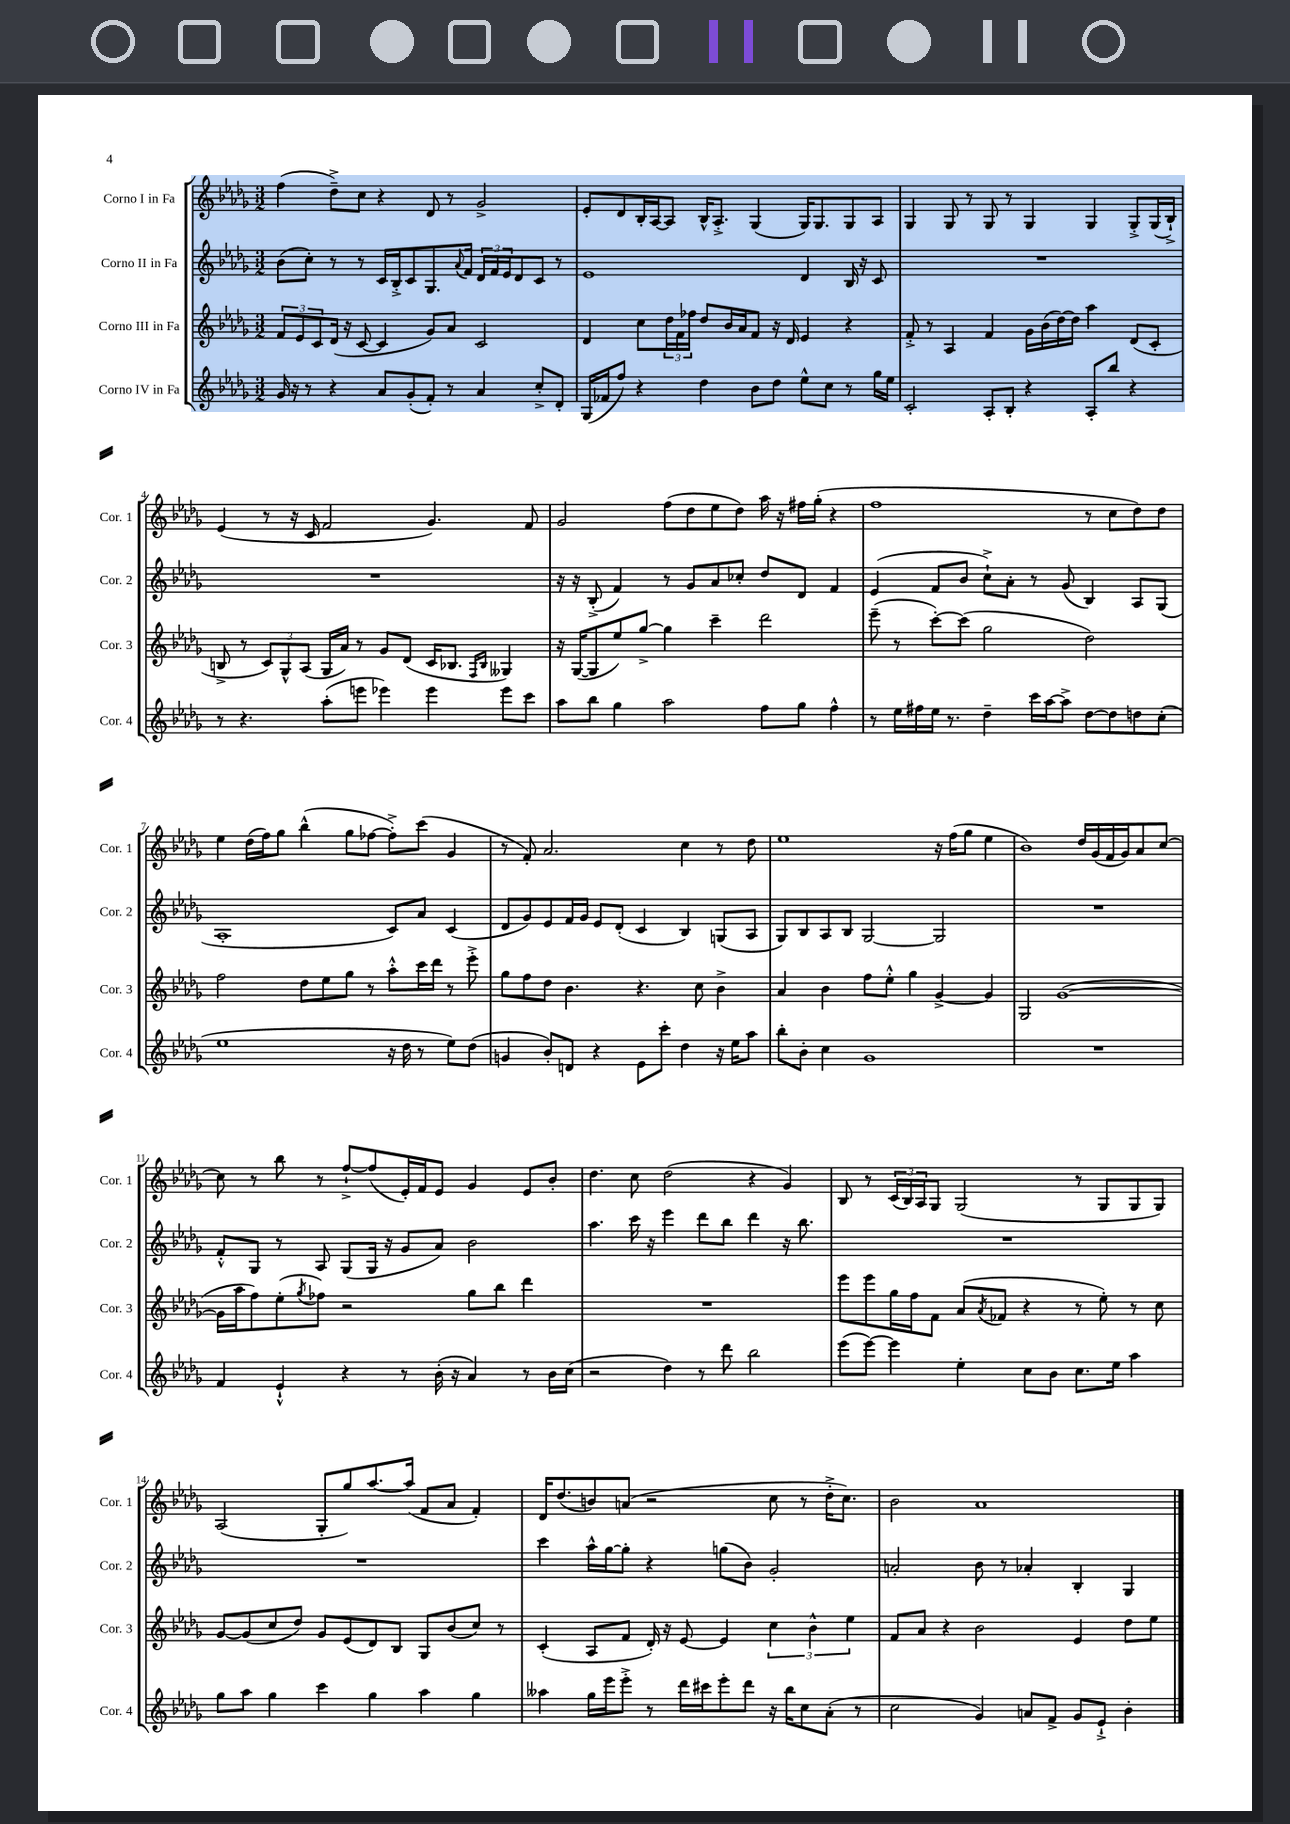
<<
\new StaffGroup <<
\new Staff = "s0" \with { instrumentName = "Corno I in Fa" shortInstrumentName = "Cor. 1" } {
    \clef treble \key des \major \numericTimeSignature \time 3/2
    f''4( des''8--->) c''8 r4 des'8 r8 ges'2-> |
    ees'8-. des'8 bes16-. aes16~ aes8 bes16-^ aes8.-.-> ges4( ges16) ges8. ges8 aes8 |
    ges4 ges8 r8 ges8 r8 ges4 ges4 ges8-.-> ges16( bes16-!->) |
    ees'4( r8 r16 c'16 f'2 ges'4.) f'8 |
    ges'2 f''8( des''8 ees''8 des''8) aes''16 r16 fis''16 ges''16-.( r4 |
    f''1 r8 c''8 des''8) des''8 |
    ees''4 des''16( f''16) ges''8 bes''4-^( ges''8 fes''8~ fes''8-.->) c'''8( ges'4 |
    r8 f'8-.) aes'2. c''4 r8 des''8 |
    ees''1 r16 f''16( ges''8 ees''4 |
    bes'1) des''16 ges'16( f'16 ges'16) aes'8 c''8~ |
    c''8 r8 bes''8 r8 f''8~-!-> f''8( ees'16-.) f'16 ees'8 ges'4 ees'8 bes'8-. |
    des''4. c''8 des''2( r4 ges'4) |
    bes8 r8 \tuplet 3/2 { c'16( bes16) aes16 } ges8 ges2( r8 ges8 ges8 ges8) |
    aes2( ges8-. ges''8) aes''8.~ aes''16( f'8 aes'8 f'4-.) |
    des'16 des''8.( b'8) a'8( r2 c''8 r8 des''16-.-> c''8.) |
    bes'2 aes'1 \bar "|." |
}
\new Staff = "s1" \with { instrumentName = "Corno II in Fa" shortInstrumentName = "Cor. 2" } {
    \clef treble \key des \major \numericTimeSignature \time 3/2
    bes'8( c''8-.) r8 r8 c'16 bes16-.-> c'8 ges8. \appoggiatura { aes'8 } f'16 \tuplet 3/2 { des'16 f'16 ees'16 } des'8 c'8 r8 |
    ees'1 des'4 bes16 r16 c'8 |
    R1. |
    R1. |
    r16 r16 bes8-.->( f'4) r8 ges'8 aes'8 ces''8-. des''8 des'8 f'4 |
    ees'4( f'8 bes'8 c''8-!->) aes'8-. r8 ges'8( bes4) aes8 ges8( |
    aes1-. c'8) aes'8 c'4( |
    des'8 ges'8) ees'8 f'16 ges'16 ees'8 des'8-.( c'4 bes4) g8( aes8 |
    ges8) bes8 aes8 bes8 ges2~ ges2 |
    R1. |
    f'8-.-^ ges8 r8 aes8 ges8( ges16 r16 ges'8 aes'8) bes'2 |
    aes''4. c'''16 r16 ees'''4 des'''8 bes''8 des'''4 r16 bes''8. |
    R1. |
    R1. |
    c'''4 aes''16-^ ges''16~ ges''8-. r4 g''8( bes'8) ges'2-. |
    a'2-. bes'8 r8 aes'4-. bes4-. ges4 \bar "|." |
}
\new Staff = "s2" \with { instrumentName = "Corno III in Fa" shortInstrumentName = "Cor. 3" } {
    \clef treble \key des \major \numericTimeSignature \time 3/2
    \tuplet 3/2 { f'8 ees'8 c'8 } des'16( r16 c'8~ c'4 ges'8) aes'8 c'2 |
    des'4 c''8 \tuplet 3/2 { des''16 f'16 fes''16 } des''8 bes'16 aes'16 f'8 r16 des'16 ees'4 r4 |
    f'8-.-> r8 aes4 f'4 ges'16 bes'16( des''16~) des''16 aes''4 des'8( c'8-. |
    b8-> r8 \tuplet 3/2 { c'8) ges8-^ aes8( } ges16 aes'16) r8 ges'8 des'8( c'16 bes8. \grace { f16 bes16 } geses4) |
    r16 ges16~( ges8 ees''8) ges''8~-> ges''4 c'''4-- des'''2 |
    ees'''8--( r8 c'''8~-.) c'''8( ges''2 des''2) |
    f''2 des''8 ees''8 ges''8 r8 aes''8-.-^ c'''16 des'''16 r8 ees'''8-.-> |
    ges''8 f''8 des''8 bes'4. r4. c''8 bes'4-> |
    aes'4 bes'4 f''8 ees''8-.-^ ges''4 ges'4~-> ges'4 |
    ges2 ges'1~( |
    ges'16 aes''16 f''8) ees''8-.( \acciaccatura { ges''8 } fes''8) r2 ges''8 bes''8 des'''4 |
    R1. |
    ees'''8 ees'''8 ges''16 f''16 f'8 aes'8( \acciaccatura { aes'8 } fes'8 r4 r8 ees''8-.) r8 c''8 |
    ges'8~ ges'8( c''8 des''8) ges'8 ees'8( des'8) bes8 ges8 bes'8( c''8) r8 |
    c'4-.( aes8 f'8 des'16-.) r16 ees'8~ ees'4 \tuplet 3/2 { c''4 bes'4-^ ees''4 } |
    f'8 aes'8 r4 bes'2 ees'4 des''8 ees''8 \bar "|." |
}
\new Staff = "s3" \with { instrumentName = "Corno IV in Fa" shortInstrumentName = "Cor. 4" } {
    \clef treble \key des \major \numericTimeSignature \time 3/2
    ges'16 r16 r8 r4 aes'8 ges'8-.( f'8-.) r8 aes'4 c''8-.-> des'8-. |
    ges16( fes'16 f''8) r4 des''4 bes'8 des''8 ees''8-^ c''8 r8 ges''16 ees''16 |
    c'2-. aes8-. bes8-. r4 aes8-. bes''8 r4 |
    r8 r4. aes''8-.( e'''8 ees'''4) ees'''4 ees'''8 c'''8 |
    aes''8 bes''8 ges''4 aes''2 f''8 ges''8 f''4-^ |
    r8 ees''16 fis''16 ees''16 r8. des''4-- c'''16 aes''16~ aes''8-> des''8~ des''8 d''8 c''8-.( |
    ees''1 r16 des''16 r8 ees''8) des''8( |
    g'4 bes'8-.) d'8 r4 ees'8 c'''8-. des''4 r16 ees''16 aes''8 |
    bes''8-. bes'8-. c''4 ges'1 |
    R1. |
    f'4 ees'4-!-^ r4 r8 bes'16-.( r16 aes'4) r8 bes'16 c''16( |
    r2 des''4) r8 des'''8 bes''2 |
    ees'''8( ees'''8~) ees'''4 ees''4-. c''8 bes'8 c''8. ees''16 aes''4 |
    ges''8 aes''8 ges''4 c'''4 ges''4 aes''4 ges''4 |
    aeses''4 ges''16 ees'''16 ees'''8-.-> r8 des'''16 cis'''16 ees'''8-. des'''8 r16 bes''16 c''8 aes'8-.( r8 |
    c''2 ges'4) a'8 f'8-> ges'8 ees'8-!-> bes'4-. \bar "|." |
}
>>
>>
